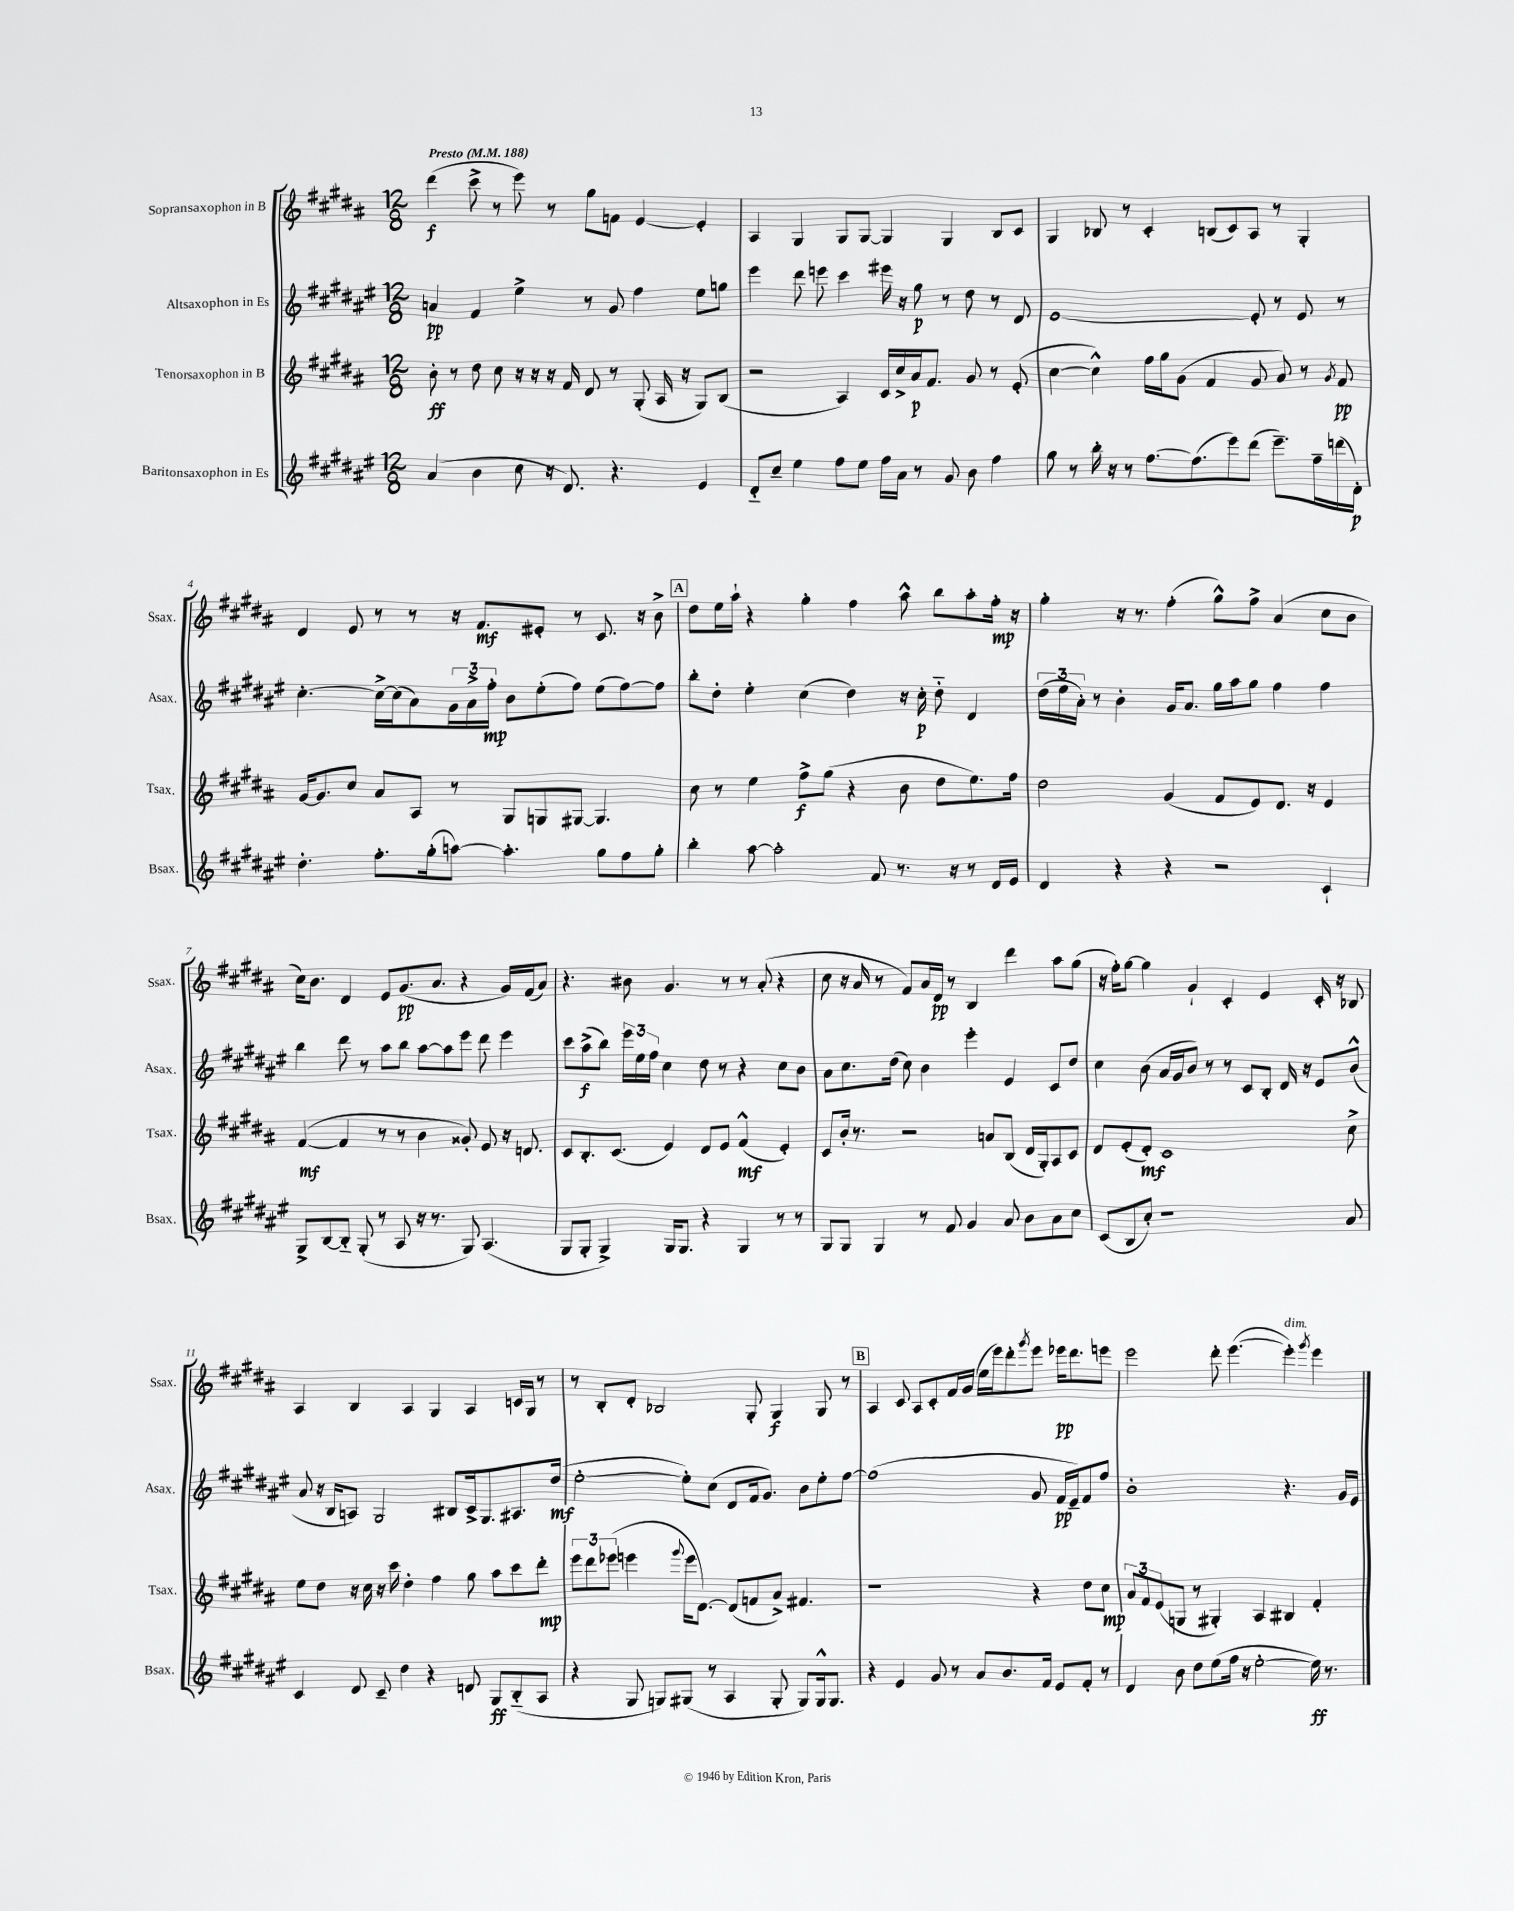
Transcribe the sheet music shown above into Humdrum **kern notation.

**kern	**dynam	**kern	**dynam	**kern	**dynam	**kern	**dynam
*part4	*part4	*part3	*part3	*part2	*part2	*part1	*part1
*staff4	*staff4	*staff3	*staff3	*staff2	*staff2	*staff1	*staff1
*I"Baritonsaxophon in Es	*	*I"Tenorsaxophon in B	*	*I"Altsaxophon in Es	*	*I"Sopransaxophon in B	*
*I'Bsax.	*	*I'Tsax.	*	*I'Asax.	*	*I'Ssax.	*
*clefG2	*	*clefG2	*	*clefG2	*	*clefG2	*
*k[f#c#g#d#a#e#]	*	*k[f#c#g#d#a#]	*	*k[f#c#g#d#a#e#]	*	*k[f#c#g#d#a#]	*
*M12/8	*	*M12/8	*	*M12/8	*	*M12/8	*
*MM188	*	*MM188	*	*MM188	*	*MM188	*
=1	=1	=1	=1	=1	=1	=1	=1
!	!	!	!	!	!	!LO:TX:a:B:t=Presto	!
(4a#/	.	8b'\	ff	4an/	pp	(4ddd#\	f
.	.	8r	.	.	.	.	.
4b\	.	8dd#\	.	4f#/	.	8ccc#^\	.
.	.	8cc#\	.	.	.	8r	.
8cc#\	.	16r	.	4ee#^\	.	8eee\)	.
.	.	16r	.	.	.	.	.
16r	.	16r	.	.	.	8r	.
8.d#/)	.	16f#/	.	.	.	.	.
.	.	8d#/	.	8r	.	8gg#\L	.
4.r	.	8r	.	8g#/	.	8fn\J	.
.	.	(8G#'/	.	4ff#\	.	[4e/	.
.	.	16A#/	.	.	.	.	.
.	.	16r	.	.	.	.	.
4e#/	.	8G#/L)	.	8ee#\L	.	4e'/]	.
.	.	(8B/J	.	8ggn\J	.	.	.
=2	=2	=2	=2	=2	=2	=2	=2
8d#/L	.	2r	.	4eee#\	.	4A#/	.
8cc#~/J	.	.	.	.	.	.	.
4ee#\	.	.	.	8ddd#\	.	4G#/	.
.	.	.	.	8eeen\	.	.	.
8ff#\L	.	4A#/)	.	4ccc#\	.	8G#/L	.
8ee#\J	.	.	.	.	.	[8G#/J	.
16ff#\LL	.	16c#/LL	.	16eee#X\	.	4G#/]	.
16a#\JJ	.	16cc#^/	.	16r	.	.	.
8r	.	16a#/J	p	8gg#\	p	.	.
.	.	8.f#/J	.	.	.	.	.
8g#/	.	.	.	8r	.	4G#/	.
8b\	.	8g#/	.	8dd#\	.	.	.
4ff#\	.	8r	.	8r	.	8B/L	.
.	.	(8e'/	.	8d#/	.	8c#/J	.
=3	=3	=3	=3	=3	=3	=3	=3
8gg#\	.	[4cc#\	.	[1e#	.	4G#/	.
8r	.	.	.	.	.	.	.
16bb'\	.	4cc#^^\])	.	.	.	8B-X/	.
16r	.	.	.	.	.	.	.
8r	.	.	.	.	.	8r	.
[8.ff#\L	.	16ff#\LL	.	.	.	4c#'/	.
.	.	16gg#\J	.	.	.	.	.
.	.	(8g#\J	.	.	.	.	.
(8.ff#\]	.	.	.	.	.	.	.
.	.	4f#/	.	.	.	(8Bn/L	.
8eee#\)	.	.	.	.	.	8c#/)	.
(8ddd#\J	.	8g#/	.	8e#'/]	.	8A#/J	.
8.eee#~\L)	.	8a#/)	.	8r	.	8r	.
.	.	8r	.	8e#/	.	4G#'/	.
16ff#~\L	.	.	.	.	.	.	.
.	.	8qg#/	.	.	.	.	.
(16dddn\	.	8f#/	pp	8r	.	.	.
16d#'\JJ)	p	.	.	.	.	.	.
!!LO:LB:g=z
=4	=4	=4	=4	=4	=4	=4	=4
4.dd#'\	.	[16g#/KL	.	[4.cc#'\	.	4d#/	.
.	.	8.g#/]	.	.	.	.	.
.	.	8cc#/J	.	.	.	8e/	.
8.ff#'\L	.	8a#/L	.	16cc#^\LL_	.	8r	.
.	.	.	.	(16cc#\J]	.	.	.
.	.	8A#/J	.	8a#\)	.	8r	.
(16gg#'\k	.	.	.	.	.	.	.
[8aan\J)	.	8r	.	24g#\L	.	16r	.
.	.	.	.	24a#^\	.	.	.
.	.	.	.	.	.	8.f#/L	mf
.	.	.	.	24ff#'\JJ	mp	.	.
4.aa'\]	.	8G#/L	.	8b\L	.	.	.
.	.	8Gn/	.	(8ee#'\	.	8e#X'/J	.
.	.	[8G#X/J	.	8ff#\J)	.	8r	.
8gg#\L	.	4.G#/]	.	(8ee#\L	.	8.c#/	.
8ff#\	.	.	.	[8ff#\)	.	.	.
.	.	.	.	.	.	16r	.
8gg#'\J	.	.	.	8ff#\J]	.	8b^\	.
!!LO:REH:place=s1:t=A
=5	=5	=5	=5	=5	=5	=5	=5
4bb'\	.	8cc#\	.	8bb'\L	.	8dd#\L	.
.	.	8r	.	8dd#'\J	.	16ee\L	.
.	.	.	.	.	.	16aa#`\JJ	.
[8aa#\	.	4ee\	.	4ee#'\	.	4r	.
2aa#'\]	.	.	.	.	.	.	.
.	.	8ff#^\L	f	(4cc#\	.	4gg#'\	.
.	.	(8gg#\J	.	.	.	.	.
.	.	4r	.	4dd#\)	.	4ff#\	.
8f#/	.	.	.	.	.	.	.
8.r	.	8b\	.	16r	.	8aa#^^\	.
.	.	.	.	16cc#'\	p	.	.
.	.	8dd#\L	.	8dd#\	.	8bb\L	.
16r	.	.	.	.	.	.	.
8r	.	8.ee\)	.	4d#/	.	8aa#'\	.
16d#/LL	.	.	.	.	.	16ff#'\Jk	mp
16e#/JJ	.	16ff#\Jk	.	.	.	16r	.
=6	=6	=6	=6	=6	=6	=6	=6
4d#/	.	2dd#\	.	(24dd#\LL	.	4gg#'\	.
.	.	.	.	24ee#\	.	.	.
.	.	.	.	24a#'\JJ)	.	.	.
.	.	.	.	8r	.	.	.
4r	.	.	.	4b'\	.	16r	.
.	.	.	.	.	.	8.r	.
4r	.	(4g#/	.	16g#/KL	.	(4ff#'\	.
.	.	.	.	8.a#/J	.	.	.
2r	.	8f#/L	.	16gg#\LL	.	8gg#^^\L)	.
.	.	.	.	16aa#\J	.	.	.
.	.	8e/)	.	8gg#\J	.	8ff#^\J	.
.	.	8.d#/J	.	4ff#\	.	(4a#/	.
.	.	16r	.	.	.	.	.
4c#`/	.	4e/	.	4ff#\	.	8cc#\L	.
.	.	.	.	.	.	8b\J	.
!!LO:LB:g=z
=7	=7	=7	=7	=7	=7	=7	=7
8G#^/L	.	([4f#/	mf	4bb\	.	16cc#\KL)	.
.	.	.	.	.	.	8.b\J	.
[8B/	.	.	.	.	.	.	.
8B/J]	.	4f#/]	.	8ddd#\	.	4d#/	.
(8G#'/	.	.	.	8r	.	.	.
8r	.	8r	.	8aa#\L	.	8e/L	.
8A#/	.	8r	.	8bb\J	.	(8.g#/	pp
16r	.	4b\	.	[8aa#\L	.	.	.
8.r	.	.	.	.	.	8.a#/J	.
.	.	.	.	8aa#\]	.	.	.
8G#/)	.	8g##X'/)	.	8eee#\J	.	4r	.
(4.A#/	.	8e/	.	8ddd#\	.	.	.
.	.	16r	.	4eee#\	.	16g#/LL)	.
.	.	8.dn/	.	.	.	(16f#/J	.
.	.	.	.	.	.	8a#/J)	.
=8	=8	=8	=8	=8	=8	=8	=8
8G#/L	.	8c#/L	.	8ccc#\L	.	4.r	.
8G#'/J	.	8.B'/	.	(8aa#^\	f	.	.
4G#^/)	.	.	.	8bb\J)	.	.	.
.	.	(8.c#/J	.	.	.	.	.
.	.	.	.	24eee#\LL	.	8b#X\	.
.	.	.	.	24ee#\	.	.	.
.	.	.	.	24ff#\JJ	.	.	.
16G#/KL	.	4e/)	.	4cc#\	.	4.g#/	.
8.G#/J	.	.	.	.	.	.	.
4r	.	8d#/L	.	8dd#\	.	.	.
.	.	8e/J	.	8r	.	8r	.
4G#/	.	(4f#^^/	mf	4r	.	8r	.
.	.	.	.	.	.	(8a#'/	.
8r	.	4e'/)	.	8cc#\L	.	4r	.
8r	.	.	.	8b\J	.	.	.
=9	=9	=9	=9	=9	=9	=9	=9
8G#/L	.	8c#/L	.	8a#\L	.	8cc#\	.
8G#/J	.	16b'/Jk	.	8.cc#\	.	16r	.
.	.	8.r	.	.	.	16a#/	.
4G#/	.	.	.	.	.	8r	.
.	.	.	.	(16dd#\Jk	.	.	.
.	.	2r	.	8cc#\)	.	8f#/L)	.
8r	.	.	.	4b\	.	16a#/L	.
.	.	.	.	.	.	16d#/JJ	pp
8f#/	.	.	.	.	.	8r	.
4g#/	.	.	.	4eee#'\	.	4B/	.
.	.	8an/L	.	.	.	.	.
8a#/	.	(8B/J	.	4e#/	.	4ddd#\	.
8b\L	.	16d#/LL	.	.	.	.	.
.	.	16G#'/J)	.	.	.	.	.
8a#\	.	8A#/	.	8c#/L	.	8aa#\L	.
8cc#\J	.	8c#/J	.	8dd#/J	.	(8gg#\J	.
=10	=10	=10	=10	=10	=10	=10	=10
(8c#/L	.	8d#/L	.	4cc#\	.	16r	.
.	.	.	.	.	.	16ff#'\KL)	.
8B/	.	(8e'/	.	.	.	[8gg#\J	.
8cc#'/J)	.	8d#'/J)	mf	(8b\	.	4gg#\]	.
1r	.	1c#	.	16a#/LL	.	.	.
.	.	.	.	16g#/J	.	.	.
.	.	.	.	8b/J)	.	4g#`/	.
.	.	.	.	8r	.	.	.
.	.	.	.	8r	.	4c#'/	.
.	.	.	.	8c#/L	.	.	.
.	.	.	.	8B'/J	.	4e/	.
.	.	.	.	16d#/	.	.	.
.	.	.	.	16r	.	.	.
.	.	.	.	8e#/L	.	16c#'/	.
.	.	.	.	.	.	16r	.
8a#/	.	8cc#^\	.	(8b^^/J	.	8B-X/	.
!!LO:LB:g=z
=11	=11	=11	=11	=11	=11	=11	=11
4c#/	.	8ee\L	.	8a#/	.	4A#/	.
.	.	8dd#\J	.	16r	.	.	.
.	.	.	.	16B/KL	.	.	.
8d#/	.	16r	.	8An/J)	.	4B/	.
.	.	16cc#\	.	.	.	.	.
8c#~/	.	16r	.	2G#/	.	.	.
.	.	16ccc#\	.	.	.	.	.
4dd#\	.	4dd#'\	.	.	.	4A#/	.
4r	.	4ff#\	.	.	.	4G#/	.
.	.	.	.	8B#X/L	.	.	.
8dn/	.	8gg#\	.	16c#^/k	.	4A#/	.
.	.	.	.	8.G#/	.	.	.
8G#/L	ff	8aa#\L	.	.	.	.	.
(8B/	.	8ccc#\	.	8.A#X/	.	16cn/LL	.
.	.	.	.	.	.	16G#/JJ	.
8A#/J	.	8ddd#'\J	mp	.	.	8r	.
.	.	.	.	(16dd#/Jk	mf	.	.
=12	=12	=12	=12	=12	=12	=12	=12
4r	.	12eee\L	.	[2ee#'\	.	8r	.
.	.	12ddd#\	.	.	.	.	.
.	.	.	.	.	.	8B'/L	.
.	.	(12eee-X\J	.	.	.	.	.
8G#/	.	4eeen\	.	.	.	8d#'/J	.
8Gn/L)	.	.	.	.	.	2B-X/	.
.	.	8qqggg#/	.	.	.	.	.
(8G#X/J	.	16eee\KL	.	8ee#'\L])	.	.	.
.	.	[8.d#\J)	.	.	.	.	.
8r	.	.	.	(8cc#\J	.	.	.
4A#/	.	(8d#/L]	.	8d#/L	.	.	.
.	.	8fn/	.	16f#/k	.	8G#'/	.
.	.	.	.	8.g#/J)	.	.	.
8G#'/	.	8a#^/J)	.	.	.	4G#/	f
8G#/L)	.	4.f#X/	.	8b\L	.	.	.
16G#^^/k	.	.	.	8ee#'\	.	8G#/	.
8.G#/J	.	.	.	.	.	.	.
.	.	.	.	[8ff#\J	.	8r	.
!!LO:REH:place=s1:t=B
=13	=13	=13	=13	=13	=13	=13	=13
4r	.	1r	.	(1ff#]	.	4A#/	.
4e#/	.	.	.	.	.	8c#/	.
.	.	.	.	.	.	8A#/L	.
8g#/	.	.	.	.	.	8c#'/	.
8r	.	.	.	.	.	16f#/L	.
.	.	.	.	.	.	(16g#/JJ	.
8a#/L	.	.	.	.	.	16ee\LL	.
.	.	.	.	.	.	16eee\J)	.
8.b/	.	.	.	.	.	8ddd#'\	.
.	.	.	.	.	.	8qggg#/	.
.	.	4r	.	8g#/	.	8eee\J	.
16f#/Jk	.	.	.	.	.	.	.
8e#/L	.	.	.	16f#/LL	pp	16eee-X\KL	pp
.	.	.	.	16e#~/J)	.	8.ddd#\	.
8f#'/J	.	8dd#\L	.	8f#/	.	.	.
8r	.	8cc#\J	mp	8ff#/J	.	8eeen\J	.
=14	=14	=14	=14	=14	=14	=14	=14
4d#/	.	12a#/L	.	1b'	.	2eee\	.
.	.	12f#/	.	.	.	.	.
.	.	(12e/	.	.	.	.	.
8b\	.	8Gn/J	.	.	.	.	.
8dd#\L	.	8r	.	.	.	.	.
(8ee#\	.	4G#X'/)	.	.	.	8ddd#'\	.
16ff#\Jk	.	.	.	.	.	([4.eee\	.
16r	.	.	.	.	.	.	.
[2ee#'\	.	4A#/	.	.	.	.	.
!	!	!	!	!	!	!LO:TX:a:i:t=dim.	!
.	.	4B#X/	.	4.r	.	4eee'\])	.
.	.	.	.	.	.	8qggg#/	.
16ee#\])	ff	4f#'/	.	.	.	4eee\	.
8.r	.	.	.	.	.	.	.
.	.	.	.	16g#/LL	.	.	.
.	.	.	.	16e#/JJ	.	.	.
==	==	==	==	==	==	==	==
*-	*-	*-	*-	*-	*-	*-	*-
